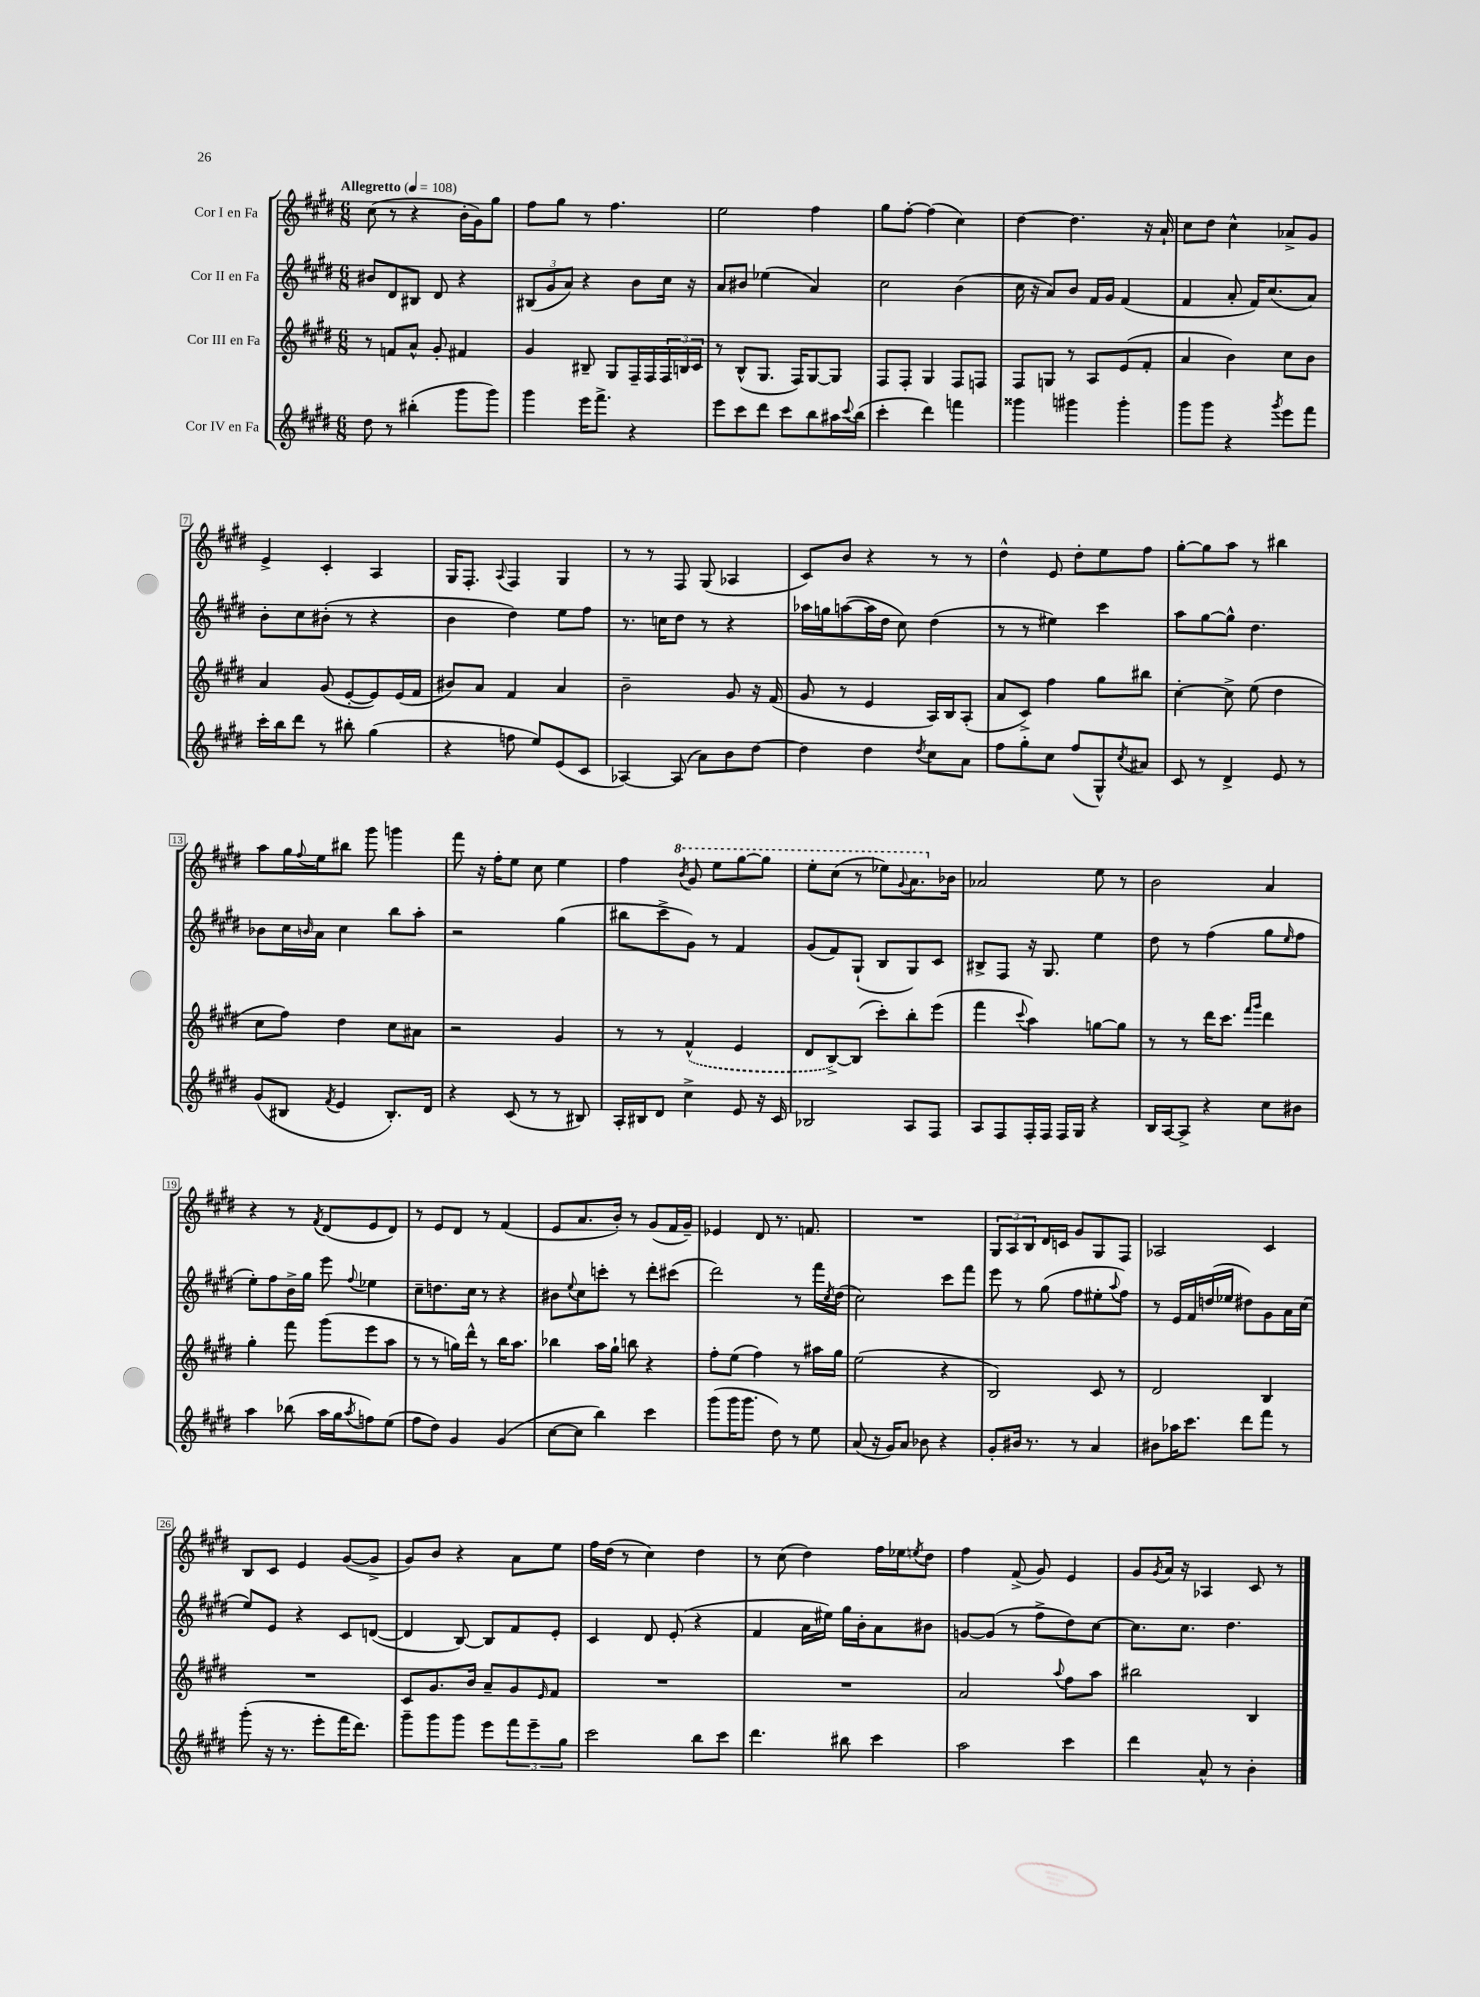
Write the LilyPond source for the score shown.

<<
\new StaffGroup <<
\new Staff = "s0" \with { instrumentName = "Cor I en Fa" } {
    \clef treble \key e \major \numericTimeSignature \time 6/8 \tempo "Allegretto" 4 = 108
    cis''8( r8 r4 b'16-. gis'16) gis''8 |
    fis''8 gis''8 r8 fis''4. |
    e''2 fis''4 |
    gis''8 fis''8~-. fis''4( cis''4) |
    dis''4~ dis''4. r16 a'16-! |
    cis''8 dis''8 cis''4-^ aes'8-> gis'8 |
    e'4-> cis'4-. a4 |
    gis16 fis8.-. \appoggiatura { a8 } fis4 gis4 |
    r8 r8 fis8 gis8( aes4 |
    cis'8) b'8 r4 r8 r8 |
    dis''4-^ e'8 dis''8-. e''8 fis''8 |
    gis''8~-. gis''8 a''8 r8 bis''4 |
    a''8 gis''16 \appoggiatura { fis''8 } e''16 bis''8 gis'''8 g'''4 |
    fis'''8 r16 fis''16-. e''8 cis''8 e''4 |
    fis''4 \ottava #1 \acciaccatura { b''8 } gis''8 e'''8 gis'''8~ gis'''8 |
    e'''8-. cis'''8( r8 ees'''8) \appoggiatura { gis''8 } a''8. \ottava #0 bes'16 |
    aes'2 e''8 r8 |
    b'2 a'4 |
    r4 r8 \acciaccatura { fis'8 } dis'8( e'8 dis'8) |
    r8 e'8 dis'8 r8 fis'4( |
    e'8 a'8. b'16-.) r8 gis'8( fis'16 gis'16--) |
    ees'4 dis'8 r8. f'8. |
    R2. |
    \tuplet 3/2 { gis8 a8 b8 } dis'16 c'16 gis'8 gis8 fis8 |
    aes2 cis'4 |
    b8 cis'8 e'4 gis'8~( gis'8-> |
    gis'8) b'8 r4 a'8 e''8 |
    fis''16 dis''16( r8 cis''4) dis''4 |
    r8 cis''8( dis''4) fis''16 ees''16 \acciaccatura { e''8 } dis''8 |
    fis''4 fis'8->( gis'8) e'4 |
    gis'8 \acciaccatura { gis'8 } a'16 r16 aes4 cis'8 r8 \bar "|." |
}
\new Staff = "s1" \with { instrumentName = "Cor II en Fa" } {
    \clef treble \key e \major \numericTimeSignature \time 6/8
    bis'8 dis'8 bis8 dis'8 r4 |
    \tuplet 3/2 { bis8( gis'8 a'8) } r4 b'8 cis''16 r16 |
    a'8 bis'8 ees''4( a'4) |
    cis''2 b'4( |
    cis''16 r16 a'8) b'8 fis'16 gis'16 fis'4( |
    fis'4 a'8-. fis'16) cis''8.( a'8) |
    b'8-. cis''8 bis'8-.( r8 r4 |
    b'4 dis''4) e''8 fis''8 |
    r8. c''16 dis''8 r8 r4 |
    aes''16 g''16 a''8~( a''16 dis''16 cis''8) dis''4( |
    r8 r8 eis''4) cis'''4 |
    a''8 gis''8~ gis''8-^ dis''4. |
    bes'8 cis''16 \grace { b'16 } a'16 cis''4 b''8 a''8-. |
    r2 gis''4( |
    bis''8 cis'''8-> gis'8) r8 fis'4 |
    gis'8( fis'8) gis8-!( b8 gis8) cis'8 |
    bis8-> fis8 r16 gis8. e''4 |
    dis''8 r8 fis''4( gis''8 \grace { e''16 } fis''8 |
    e''8-.) fis''8 b'16-> gis''16 e'''8 \appoggiatura { fis''8 } ees''4 |
    cis''8-- d''8. cis''16 r8 r4 |
    bis'8 \appoggiatura { e''8 } cis''8 c'''8-. r8 dis'''8-. cis'''8( |
    dis'''2) r8 fis'''16 \acciaccatura { cis''8 } dis''16( |
    cis''2) cis'''8 fis'''8 |
    e'''8 r8 gis''8( fis''8 eis''8-. \appoggiatura { a''8 } fis''8) |
    r8 e'16 fis'16 d''16( ees''16 dis''8) gis'8 a'16 cis''16( |
    e''8) e'8 r4 cis'8 d'8~( |
    d'4 b8~) b8 fis'8 e'8-. |
    cis'4 dis'8 e'8-.( r4 |
    fis'4 a'16 eis''16) gis''16 b'16-. a'8 bis'8 |
    g'8~ g'8( r8 fis''8-> dis''8) cis''8~ |
    cis''8. cis''8. dis''4. \bar "|." |
}
\new Staff = "s2" \with { instrumentName = "Cor III en Fa" } {
    \clef treble \key e \major \numericTimeSignature \time 6/8
    r8 f'8 a'8-^ gis'8-. fis'4 |
    gis'4 bis8-- gis8 fis16-- fis16 \tuplet 3/2 { fis16 b16 cis'16 } |
    r8 b8-^( gis8. fis16) gis8~ gis8 |
    fis8 fis8-. gis4 fis8 f8 |
    fis8 g8 r8 a8 e'8( fis'8-. |
    a'4 b'4) cis''8 b'8 |
    a'4 gis'8( e'8~-. e'8) e'16( fis'16 |
    bis'8) a'8 fis'4 a'4 |
    b'2-- gis'8 r16 fis'16( |
    gis'8 r8 e'4 a16) b16 a8-.( |
    a'8 cis'8->) fis''4 gis''8 bis''8 |
    cis''4~-. cis''8-> e''8( dis''4 |
    cis''8 fis''8) dis''4 cis''8 ais'8 |
    r2 gis'4 |
    r8 r8 \once \slurDashed fis'4-^( e'4 |
    dis'8 b8~->) b8( cis'''8-.) b''8-. e'''8( |
    fis'''4 \appoggiatura { cis'''8 } a''4) g''8~ g''8 |
    r8 r8 dis'''16 cis'''8. \grace { fis'''16 gis'''16 } dis'''4 |
    gis''4-. fis'''8 gis'''8( e'''8 a''8 |
    r8 r8 g''16) dis'''16-^ r8 b''16 a''8. |
    bes''4 a''16 gis''16-! b''8 r4 |
    fis''8-. e''8( fis''4) r8 ais''16 gis''16 |
    e''2( r4 |
    b2) cis'8 r8 |
    dis'2 b4 |
    R2. |
    cis'8 gis'8. b'16 a'8-- gis'8 \grace { e'16 } fis'8 |
    R2. |
    R2. |
    a'2 \appoggiatura { a''8 } fis''8 a''8 |
    bis''2 b4 \bar "|." |
}
\new Staff = "s3" \with { instrumentName = "Cor IV en Fa" } {
    \clef treble \key e \major \numericTimeSignature \time 6/8
    dis''8 r8 bis''4-.( gis'''8 gis'''8) |
    gis'''4 e'''16 fis'''8.-> r4 |
    e'''8 cis'''8 dis'''8 cis'''8 b''8 ais''16 \appoggiatura { cis'''8 } b''16( |
    cis'''4-. dis'''4) f'''4 |
    gisis'''4 gis'''4 gis'''4-. |
    gis'''8 gis'''8 r4 \acciaccatura { gis'''8 } e'''8 fis'''8 |
    cis'''16-. b''16 dis'''8 r8 bis''8-. gis''4( |
    r4 f''8 e''8) e'8( cis'8 |
    aes4~) aes8( a'8) b'8 dis''8~ |
    dis''4 dis''4 \acciaccatura { dis''8 } cis''8 a'8 |
    fis''8 gis''8-. cis''8 fis''8( gis8-^) \acciaccatura { cis''8 } ais'8 |
    cis'8 r8 dis'4-> e'8 r8 |
    gis'8( bis8 \acciaccatura { fis'8 } e'4 bis8.-.) dis'16 |
    r4 cis'8( r8 r8 bis8) |
    a16-. bis16 dis'8 cis''4-> e'8 r16 cis'16 |
    bes2 a8 fis8 |
    a8 fis8 fis16-. fis16 fis16 gis16 r4 |
    b16 a16~ a8-> r4 cis''8 bis'8 |
    a''4 bes''8( a''16 gis''16 \acciaccatura { a''8 } f''8) e''8( |
    fis''8 dis''8) gis'4 gis'4( |
    cis''8~ cis''8 b''4) cis'''4 |
    gis'''8( gis'''16 gis'''8. dis''8) r8 e''8 |
    a'8( r16 gis'16) a'8 bes'8 r4 |
    gis'8-. bis'16 r8. r8 a'4 |
    bis'8 aes''16 cis'''8. dis'''8 fis'''8 r8 |
    gis'''8-.( r16 r8. e'''8-. fis'''16 dis'''8.) |
    gis'''8-- gis'''8 gis'''8 e'''8 \tuplet 3/2 { fis'''8 e'''8-- gis''8 } |
    cis'''2 b''8 cis'''8 |
    dis'''4. bis''8 cis'''4 |
    a''2 cis'''4 |
    dis'''4 a'8-^ r8 b'4-. \bar "|." |
}
>>
>>
\layout { \context { \Score \override BarNumber.stencil = #(make-stencil-boxer 0.1 0.3 ly:text-interface::print) } }
